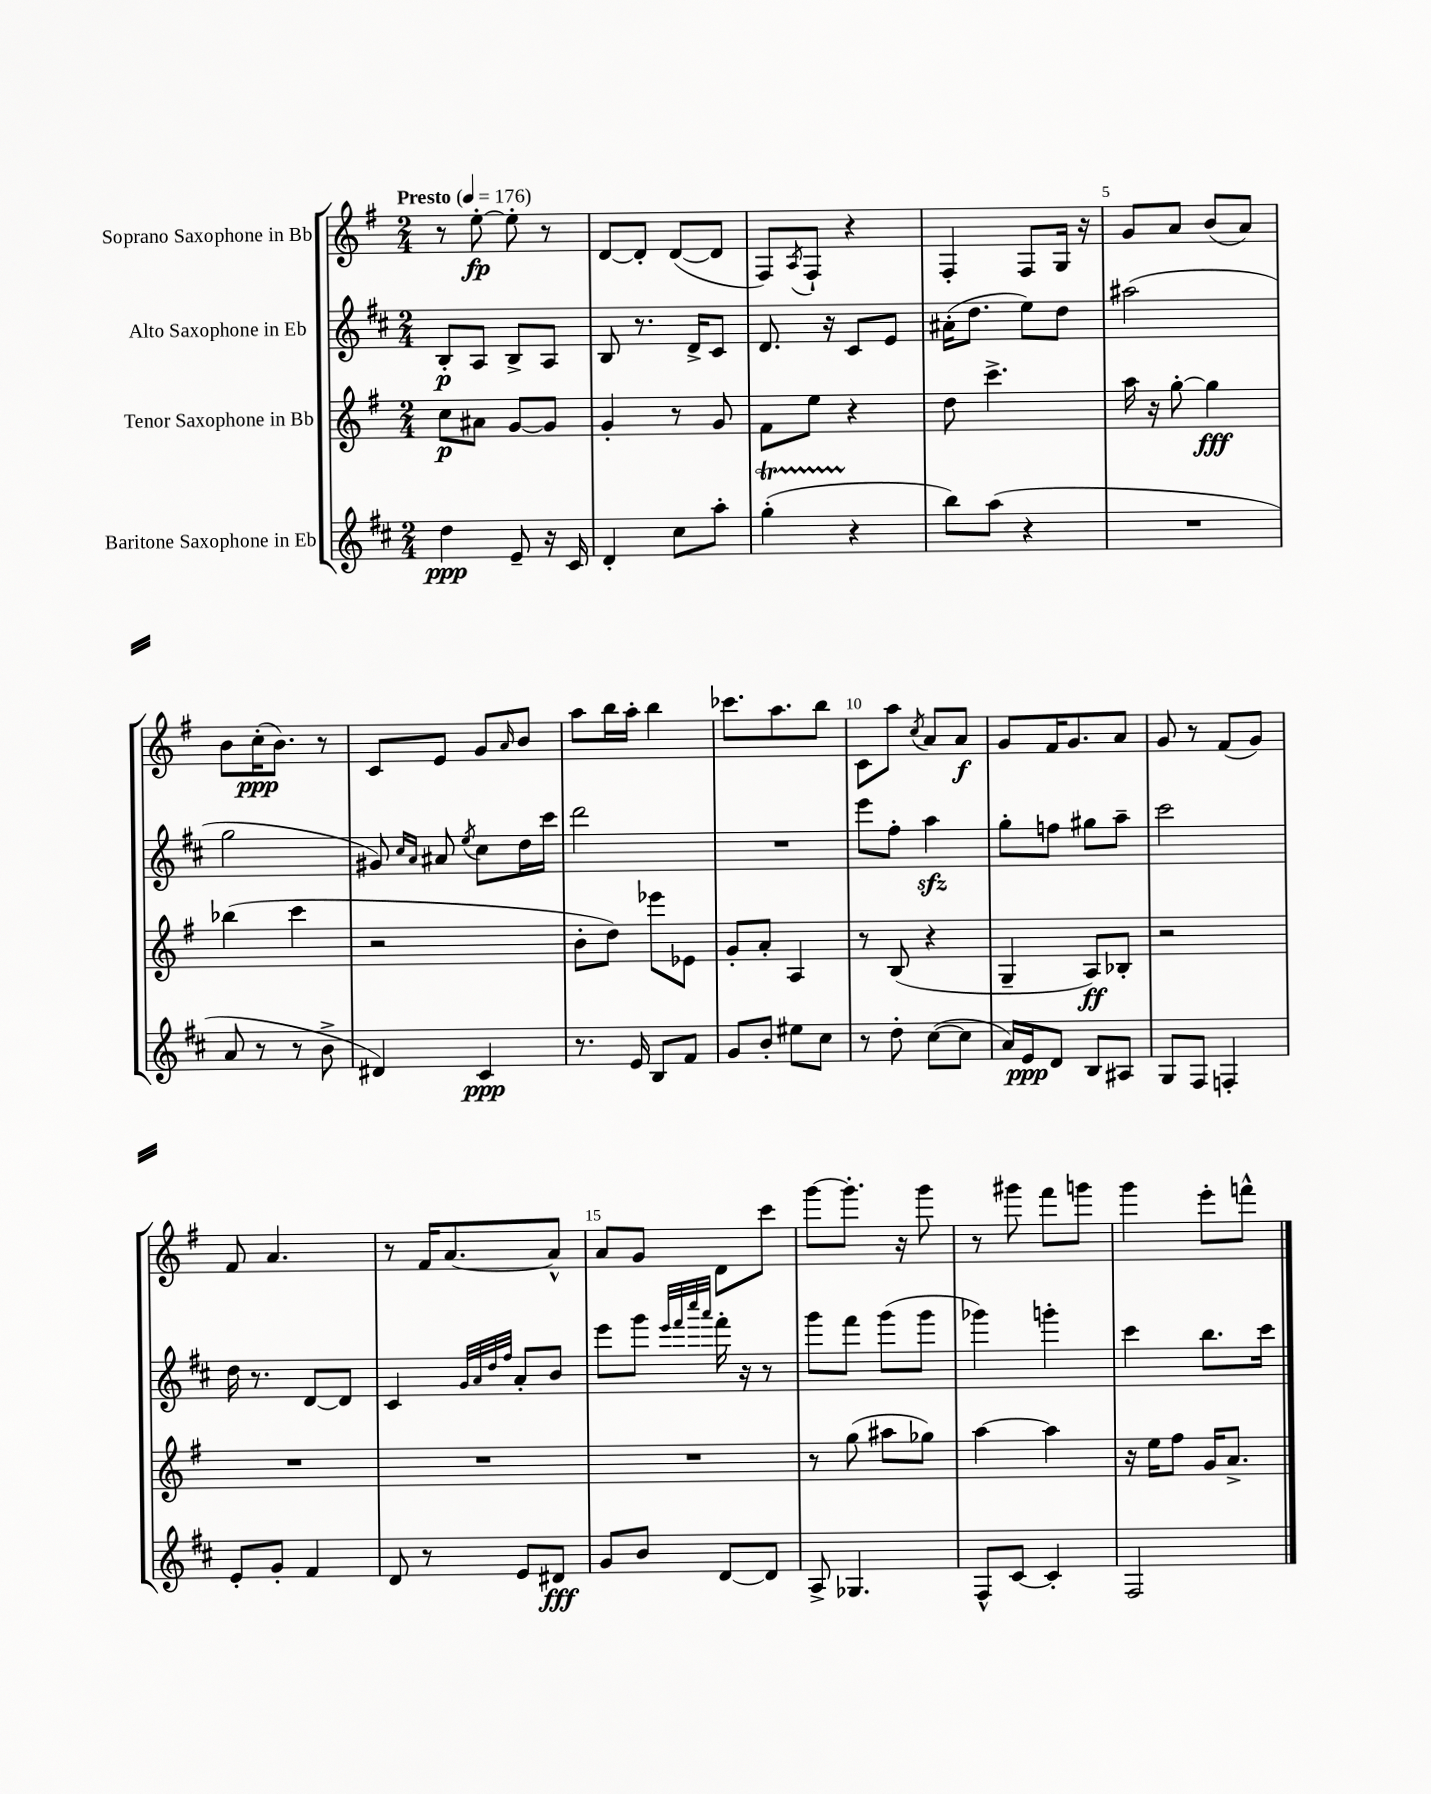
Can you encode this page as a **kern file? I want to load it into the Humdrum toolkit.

**kern	**dynam	**kern	**dynam	**kern	**dynam	**kern	**dynam
*part4	*part4	*part3	*part3	*part2	*part2	*part1	*part1
*staff4	*staff4	*staff3	*staff3	*staff2	*staff2	*staff1	*staff1
*I"Baritone Saxophone in Eb	*	*I"Tenor Saxophone in Bb	*	*I"Alto Saxophone in Eb	*	*I"Soprano Saxophone in Bb	*
*clefG2	*	*clefG2	*	*clefG2	*	*clefG2	*
*k[f#c#]	*	*k[f#]	*	*k[f#c#]	*	*k[f#]	*
*M2/4	*	*M2/4	*	*M2/4	*	*M2/4	*
*MM176	*	*MM176	*	*MM176	*	*MM176	*
=1	=1	=1	=1	=1	=1	=1	=1
!	!	!	!	!	!	!LO:TX:a:B:t=Presto	!
4dd\	ppp	8cc\L	p	8B'/L	p	8r	.
.	.	8a#X\J	.	8A/J	.	[8ee'\	fp
8e~/	.	[8g/L	.	8B^/L	.	8ee'\]	.
16r	.	8g/J]	.	8A/J	.	8r	.
16c#/	.	.	.	.	.	.	.
=2	=2	=2	=2	=2	=2	=2	=2
4d'/	.	4g'/	.	8B/	.	[8d/L	.
.	.	.	.	8.r	.	8d'/J]	.
8cc#\L	.	8r	.	.	.	([8d/L	.
.	.	.	.	16d^/KL	.	.	.
8aa'\J	.	8g/	.	8c#/J	.	8d/J]	.
=3	=3	=3	=3	=3	=3	=3	=3
(4ggT'\	.	8f#\L	.	8.d/	.	8F#/L)	.
.	.	.	.	.	.	8qA/	.
.	.	8ee\J	.	.	.	8F#`/J	.
.	.	.	.	16r	.	.	.
4r	.	4r	.	8c#/L	.	4r	.
.	.	.	.	8e/J	.	.	.
=4	=4	=4	=4	=4	=4	=4	=4
8bb\L)	.	8dd\	.	(16a#X'\KL	.	4F#'/	.
.	.	.	.	8.dd\J	.	.	.
(8aa\J	.	4.ccc^\	.	.	.	.	.
4r	.	.	.	8ee\L)	.	8F#/L	.
.	.	.	.	8dd\J	.	16G/Jk	.
.	.	.	.	.	.	16r	.
=5	=5	=5	=5	=5	=5	=5	=5
2r	.	16aa\	.	(2aa#X\	.	8g/L	.
.	.	16r	.	.	.	.	.
.	.	[8gg'\	.	.	.	8a/J	.
.	.	4gg\]	fff	.	.	(8b/L	.
.	.	.	.	.	.	8a/J)	.
!!LO:LB:g=z
=6	=6	=6	=6	=6	=6	=6	=6
8a/	.	(4bb-X\	.	2gg\	.	8b\L	.
8r	.	.	.	.	.	(16cc'\K	ppp
.	.	.	.	.	.	8.b\J)	.
8r	.	4ccc\	.	.	.	.	.
8b^\	.	.	.	.	.	8r	.
=7	=7	=7	=7	=7	=7	=7	=7
4d#X/)	.	2r	.	8g#X/)	.	8c/L	.
.	.	.	.	16qqcc#/LL	.	.	.
.	.	.	.	16qqa/JJ	.	.	.
.	.	.	.	8a#X/	.	8e/J	.
.	.	.	.	8qee/	.	.	.
4c#/	ppp	.	.	8cc#\L	.	8g/L	.
.	.	.	.	.	.	16qqa/	.
.	.	.	.	16dd\L	.	8b/J	.
.	.	.	.	16ccc#\JJ	.	.	.
=8	=8	=8	=8	=8	=8	=8	=8
8.r	.	8b'\L	.	2ddd\	.	8aa\L	.
.	.	8dd\J)	.	.	.	16bb\L	.
16e/	.	.	.	.	.	16aa'\JJ	.
8B/L	.	8eee-X\L	.	.	.	4bb\	.
8f#/J	.	8e-X\J	.	.	.	.	.
=9	=9	=9	=9	=9	=9	=9	=9
8g/L	.	8g'/L	.	2r	.	8.ccc-X\L	.
8b'/J	.	8a'/J	.	.	.	.	.
.	.	.	.	.	.	8.aa\	.
8ee#X\L	.	4A/	.	.	.	.	.
8cc#\J	.	.	.	.	.	8bb\J	.
=10	=10	=10	=10	=10	=10	=10	=10
8r	.	8r	.	8eee\L	.	8c\L	.
8dd'\	.	(8B/	.	8ff#'\J	.	8aa\J	.
.	.	.	.	.	.	8qcc/	.
([8cc#\L	.	4r	.	4aazz\	.	8a/L	.
8cc#\J]	.	.	.	.	.	8a/J	f
=11	=11	=11	=11	=11	=11	=11	=11
16a/LL)	.	4G~/	.	8gg'\L	.	8g/L	.
16e/J	ppp	.	.	.	.	.	.
8d/J	.	.	.	8ffn\J	.	16f#/K	.
.	.	.	.	.	.	8.g/	.
8B/L	.	8A/L)	ff	8gg#X\L	.	.	.
8A#X/J	.	8B-X'/J	.	8aa~\J	.	8a/J	.
=12	=12	=12	=12	=12	=12	=12	=12
8G/L	.	2r	.	2ccc#\	.	8g/	.
8F#/J	.	.	.	.	.	8r	.
4Fn'/	.	.	.	.	.	(8f#/L	.
.	.	.	.	.	.	8g/J)	.
!!LO:LB:g=z
=13	=13	=13	=13	=13	=13	=13	=13
8e'/L	.	2r	.	16dd\	.	8f#/	.
.	.	.	.	8.r	.	.	.
8g'/J	.	.	.	.	.	4.a/	.
4f#/	.	.	.	[8d/L	.	.	.
.	.	.	.	8d/J]	.	.	.
=14	=14	=14	=14	=14	=14	=14	=14
8d/	.	2r	.	4c#/	.	8r	.
8r	.	.	.	.	.	16f#/KL	.
.	.	.	.	.	.	[8.a/	.
.	.	.	.	32qqg/LLL	.	.	.
.	.	.	.	32qqa/	.	.	.
.	.	.	.	32qqdd/	.	.	.
.	.	.	.	32qqff#/JJJ	.	.	.
8e/L	.	.	.	8a'/L	.	.	.
8d#X/J	fff	.	.	8b/J	.	8a^^/J]	.
=15	=15	=15	=15	=15	=15	=15	=15
8g/L	.	2r	.	8eee\L	.	8a/L	.
8b/J	.	.	.	8ggg\J	.	8g/J	.
.	.	.	.	32qqeee/LLL	.	.	.
.	.	.	.	32qqfff#/	.	.	.
.	.	.	.	32qqcccc#/	.	.	.
.	.	.	.	32qqaaa/JJJ	.	.	.
[8d/L	.	.	.	16fff#'\	.	8d\L	.
.	.	.	.	16r	.	.	.
8d/J]	.	.	.	8r	.	8ccc\J	.
=16	=16	=16	=16	=16	=16	=16	=16
8A^/	.	8r	.	8ggg\L	.	[8ggg\L	.
4.G-X/	.	(8gg\	.	8fff#\J	.	8.ggg'\J]	.
.	.	8aa#X\L	.	(8ggg\L	.	.	.
.	.	.	.	.	.	16r	.
.	.	8gg-X\J)	.	8ggg\J	.	8ggg\	.
=17	=17	=17	=17	=17	=17	=17	=17
8F#^^/L	.	[4aa\	.	4ggg-X\)	.	8r	.
[8c#/J	.	.	.	.	.	8ggg#X\	.
4c#'/]	.	4aa\]	.	4gggn'\	.	8fff#\L	.
.	.	.	.	.	.	8gggn\J	.
=18	=18	=18	=18	=18	=18	=18	=18
2F#/	.	16r	.	4ccc#\	.	4ggg\	.
.	.	16ee\KL	.	.	.	.	.
.	.	8ff#\J	.	.	.	.	.
.	.	16g/KL	.	8.bb\L	.	8eee'\L	.
.	.	8.a^/J	.	.	.	.	.
.	.	.	.	.	.	8fffn^^\J	.
.	.	.	.	16ccc#\Jk	.	.	.
==	==	==	==	==	==	==	==
*-	*-	*-	*-	*-	*-	*-	*-
